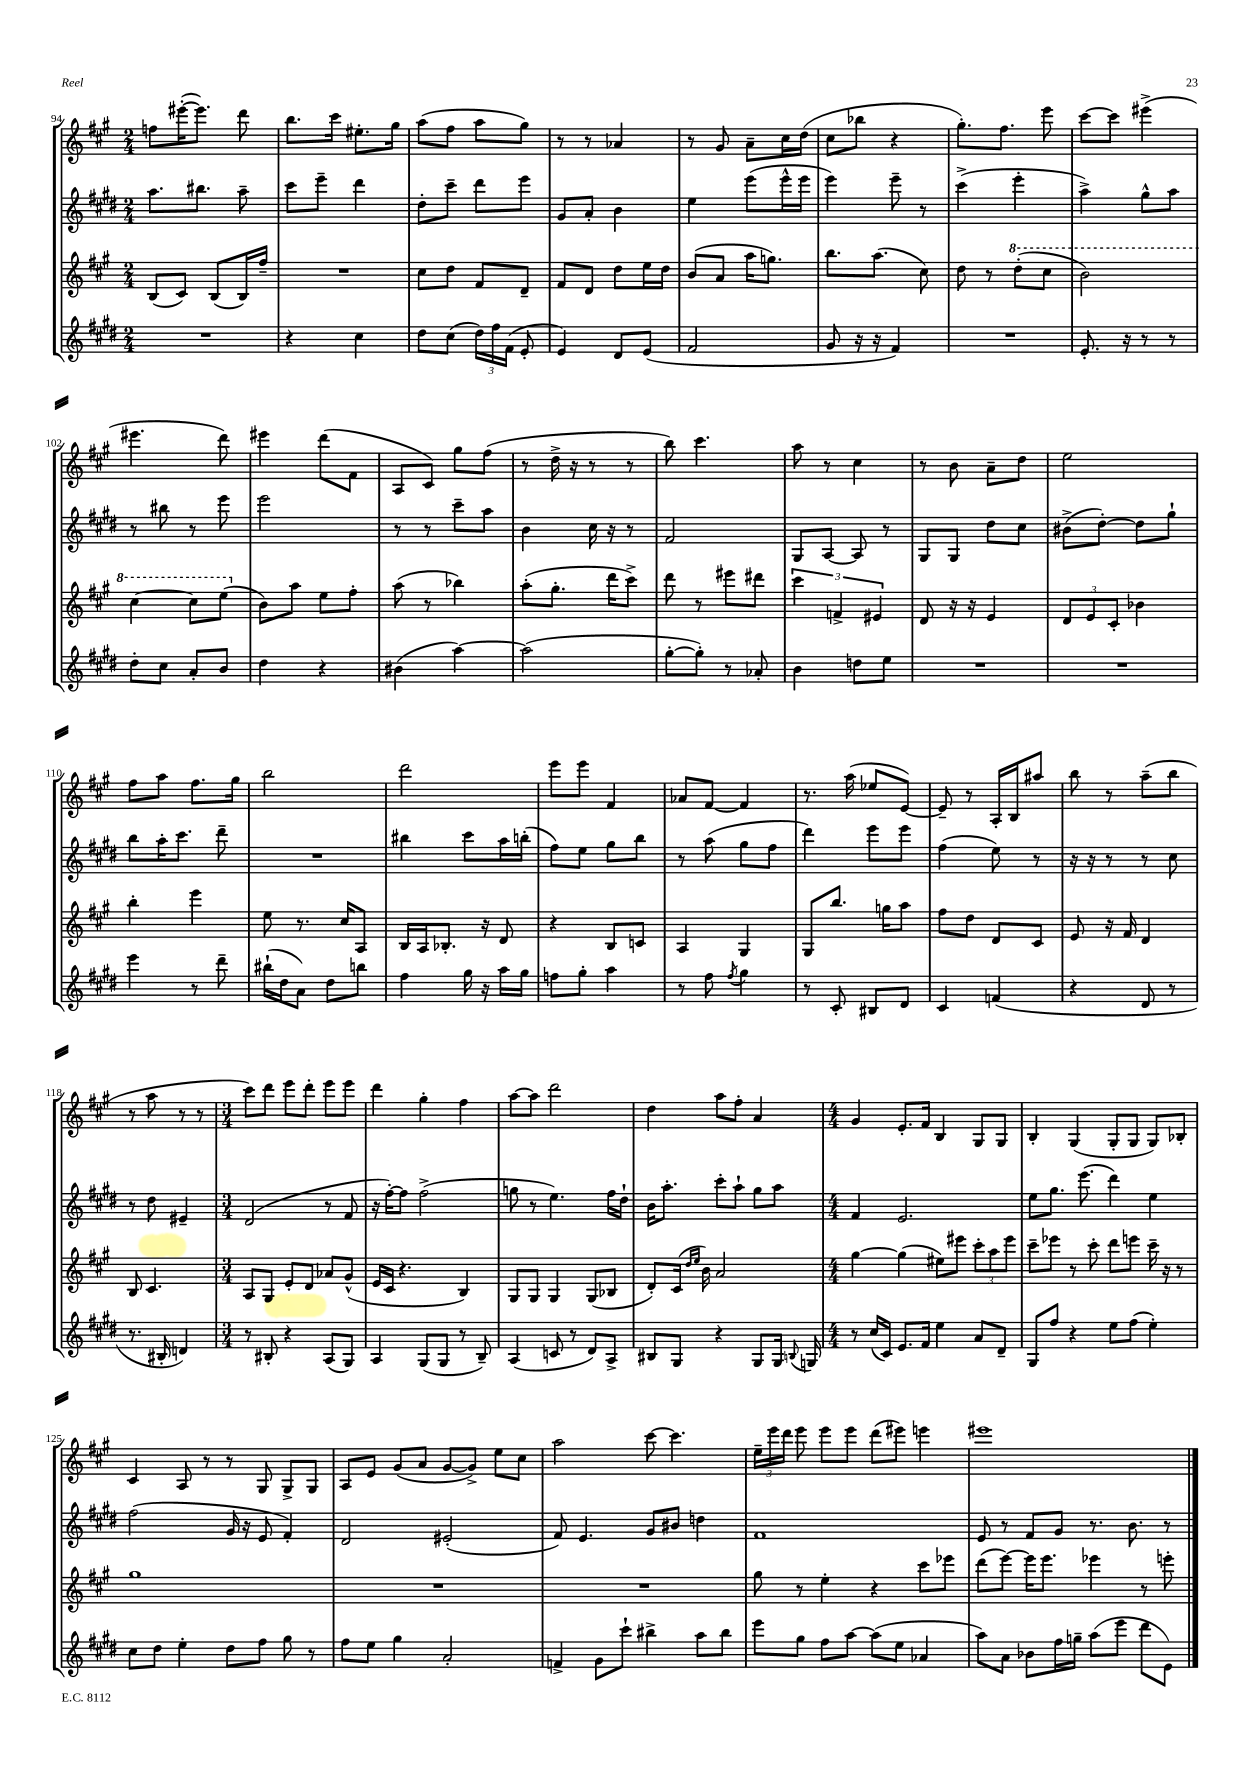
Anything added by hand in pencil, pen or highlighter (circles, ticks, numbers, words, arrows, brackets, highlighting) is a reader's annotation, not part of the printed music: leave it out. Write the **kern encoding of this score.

**kern	**kern	**kern	**kern
*staff4	*staff3	*staff2	*staff1
*clefG2	*clefG2	*clefG2	*clefG2
*k[f#c#g#d#]	*k[f#c#g#]	*k[f#c#g#d#]	*k[f#c#g#]
*M2/4	*M2/4	*M2/4	*M2/4
2r	(8B/L	8.aa\L	8ff\L
.	8c#/J)	.	([16eee#'\K
.	.	8.bb#\J	8.eee#\]J)
.	(8B/L	.	.
.	16B/L)	8aa~\	8ddd\
.	16ff#~/JJ	.	.
=	=	=	=
4r	2r	8ccc#\L	8.bb\L
.	.	8eee~\J	.
.	.	.	16ccc#\Jk
4cc#\	.	4ddd#\	8.ee#'\L
.	.	.	16gg#\Jk
=	=	=	=
8dd#\L	8cc#\L	8dd#'\L	(8aa\L
(8cc#\J	8dd\J	8ccc#~\J	8ff#\J
24dd#\LL)	8f#/L	8ddd#\L	8aa\L
24ff#\	.	.	.
(24f#\JJ	.	.	.
8e'/	8d~/J	8eee\J	8gg#\J)
=	=	=	=
4e/)	8f#/L	8g#/L	8r
.	8d/J	8a'/J	8r
8d#/L	8dd\L	4b\	4a-/
(8e/J	16ee\L	.	.
.	16dd\JJ	.	.
=	=	=	=
2f#/	(8b/L	4ee\	8r
.	8a/J	.	8g#/
.	16aa\LK	(8eee\L	8a~\L
.	8.gg\J)	.	.
.	.	16eee^^\L	16cc#\L
.	.	16eee\JJ	(16dd\JJ
=	=	=	=
8g#/	8.bb\L	4eee\)	8cc#\L
16r	.	.	8bb-\J
16r	(8.aa\J	.	.
4f#/)	.	8eee~\	4r
.	8cc#\)	8r	.
=	=	=	=
2r	8dd\	(4ccc#^\	8.gg#'\L)
.	8r	.	.
.	.	.	8.ff#\J
.	(8ddd'\L	4eee'\	.
.	8ccc#\J	.	8eee\
=	=	=	=
8.e'/	2bb\)	4aa^\)	[8ccc#\L
.	.	.	8ccc#\]J
16r	.	.	.
8r	.	8gg#^^\L	(4eee#^\
8r	.	8aa\J	.
=	=	=	=
8dd#'\L	[4ccc#\	8r	4.eee#\
8cc#\J	.	8bb#\	.
8a'/L	8ccc#\]L	8r	.
8b/J	(8eee\J	8eee\	8ddd\)
=	=	=	=
4dd#\	8b\L)	2eee\	4eee#\
.	8aa\J	.	.
4r	8ee\L	.	(8ddd\L
.	8ff#'\J	.	8f#\J
=	=	=	=
(4b#\	(8aa\	8r	8A/L
.	8r	8r	8c#/J)
[4aa\)	4bb-\)	8ccc#~\L	8gg#\L
.	.	8aa\J	(8ff#\J
=	=	=	=
(2aa\]	(8aa'\L	4b\	8r
.	8.gg#'\J	.	16dd^\
.	.	.	16r
.	.	16cc#\	8r
.	16ddd\LK	16r	.
.	8ccc#^\J)	8r	8r
=	=	=	=
[8gg#'\L	8ddd\	2f#/	8bb\)
8gg#'\]J)	8r	.	4.ccc#\
8r	8eee#\L	.	.
8a-'/	8ddd#\J	.	.
=	=	=	=
4b\	6ccc#\	8G#/L	8aa\
.	.	[8A/J	8r
.	6f^/	.	.
8dd\L	.	8A/]	4cc#\
.	6e#/	.	.
8ee\J	.	8r	.
=	=	=	=
2r	8d/	8G#/L	8r
.	16r	8G#/J	8b\
.	16r	.	.
.	4e/	8dd#\L	8a~\L
.	.	8cc#\J	8dd\J
=	=	=	=
2r	12d/L	(8b#^\L	2ee\
.	12e/	.	.
.	.	[8dd#'\J)	.
.	12c#'/J	.	.
.	4b-\	8dd#\]L	.
.	.	8gg#`\J	.
=	=	=	=
4eee\	4bb'\	8bb\L	8ff#\L
.	.	16aa'\K	8aa\J
.	.	8.ccc#\J	.
8r	4eee\	.	8.ff#\L
8ddd#~\	.	8ddd#~\	.
.	.	.	16gg#\Jk
=	=	=	=
(16bb#`\LL	8ee\	2r	2bb\
16dd#\J	.	.	.
8a\J)	8.r	.	.
8dd#\L	.	.	.
.	16cc#/LK	.	.
8bb\J	8A/J	.	.
=	=	=	=
4ff#\	16B/LL	4bb#\	2ddd\
.	16A/J	.	.
.	8.B-'/J	.	.
16gg#\	.	8ccc#\L	.
16r	16r	.	.
16aa\LL	8d/	16aa\L	.
16gg#\JJ	.	(16bb'\JJ	.
=	=	=	=
8ff\L	4r	8ff#\L)	8eee\L
8gg#'\J	.	8ee\J	8eee\J
4aa\	8B/L	8gg#\L	4f#/
.	8c/J	8bb\J	.
=	=	=	=
8r	4A/	8r	8a-/L
8ff#\	.	(8aa\	[8f#/J
8qff#/	.	.	.
4gg#\	4G#/	8gg#\L	4f#/]
.	.	8ff#\J	.
=	=	=	=
8r	8G#/L	4ddd#\)	8.r
8c#'/	8.bb/J	.	.
.	.	.	(16aa\
8B#/L	.	8eee\L	8ee-/L
.	16gg\LK	.	.
8d#/J	8aa\J	8eee\J	[8e/J)
=	=	=	=
4c#/	8ff#\L	(4ff#\	8e~/]
.	8dd\J	.	8r
(4f/	8d/L	8ee\)	16A'/LL
.	.	.	16B/J
.	8c#/J	8r	8aa#/J
=	=	=	=
4r	8e/	16r	8bb\
.	.	16r	.
.	16r	8r	8r
.	16f#/	.	.
8d#/	4d/	8r	(8aa~\L
8r	.	8cc#\	8bb\J
=	=	=	=
8.r	8B/	8r	8r
.	4.c#/	8dd#\	8aa\
16B#'/	.	.	.
4d/)	.	4e#~/	8r
.	.	.	8r
=	=	=	=
*M3/4	*M3/4	*M3/4	*M3/4
8r	8A/L	(2d#/	8ccc#\L)
8B#'/	8G#/J	.	8ddd\J
4r	8e'/L	.	8eee\L
.	8d/J	.	8ddd'\J
(8A/L	8a-/L	8r	8eee\L
8G#/J)	(8g#^^/J	8f#/	8eee\J
=	=	=	=
4A/	16e/LL	16r	4ddd\
.	16c#/JJ	[16ff#'\LK)	.
.	4.r	8ff#\]J	.
(8G#/L	.	(2ff#^\	4gg#'\
8G#/J	.	.	.
8r	4B/)	.	4ff#\
8B~/)	.	.	.
=	=	=	=
(4A/	8G#/L	8gg\	[8aa\L
.	8G#/J	8r	8aa\]J
8c/	4G#/	4.ee\)	2ddd\
8r	.	.	.
8d#/L)	(8G#/L	.	.
8A^/J	8B-/J	16ff#\LL	.
.	.	16dd#`\JJ	.
=	=	=	=
8B#/L	8d'/L)	16b\LK	4dd\
.	.	8.aa'\J	.
8G#/J	(16c#/Jk	.	.
.	16qqdd/LL	.	.
.	16qqee/JJ	.	.
.	16b\)	.	.
4r	2a/	8ccc#'\L	8aa\L
.	.	8aa`\J	8ff#'\J
8G#/L	.	8gg#\L	4a/
16G#/Jk	.	8aa\J	.
8qqB/	.	.	.
16G/	.	.	.
=	=	=	=
*M4/4	*M4/4	*M4/4	*M4/4
8r	[4gg#\	4f#/	4g#/
(16cc#/LL	.	.	.
16c#/JJ)	.	.	.
8.e/L	(4gg#\]	2.e/	8.e'/L
16f#/Jk	.	.	16f#/Jk
4ee\	8ee#\L)	.	4B/
.	8eee#\J	.	.
8a/L	12ccc#'\L	.	8G#/L
.	12aa\	.	.
8d#~/J	.	.	8G#/J
.	12eee#\J	.	.
=	=	=	=
8G#/L	8ccc#~\L	8ee\L	4B'/
8ff#/J	8eee-\J	8.gg#\J	.
4r	8r	.	(4G#/
.	.	(8.eee\	.
.	8ccc#'\	.	.
8ee\L	8ddd\L	4ddd#\)	8G#'/L
(8ff#\J	8eee\J	.	8G#/J
4ee'\)	16ccc#~\	4ee\	8G#/L)
.	16r	.	.
.	8r	.	8B-'/J
=	=	=	=
8cc#\L	1gg#	(2ff#\	4c#/
8dd#\J	.	.	.
4ee'\	.	.	8A/
.	.	.	8r
8dd#\L	.	16g#/	8r
.	.	16r	.
8ff#\J	.	8e/	8G#/
8gg#\	.	4f#'/)	8G#^/L
8r	.	.	8G#/J
=	=	=	=
8ff#\L	1r	2d#/	8A/L
8ee\J	.	.	8e/J
4gg#\	.	.	(8g#/L
.	.	.	8a/J
2a'/	.	(2e#'/	[8g#/L
.	.	.	8g#^/]J)
.	.	.	8ee\L
.	.	.	8cc#\J
=	=	=	=
4f^/	1r	8f#/)	2aa\
.	.	4.e/	.
8g#\L	.	.	.
8ccc#`\J	.	.	.
4bb#^\	.	8g#/L	[8ccc#\
.	.	8b#/J	4.ccc#\]
8aa\L	.	4dd\	.
8bb#\J	.	.	.
=	=	=	=
8eee\L	8gg#\	1f#	24ee~\LL
.	.	.	24eee\
.	.	.	24ddd\JJ
8gg#\J	8r	.	8eee\
8ff#\L	4ee'\	.	8eee\L
[8aa\J	.	.	8eee\J
(8aa\]L	4r	.	(8ddd\L
8ee\J	.	.	8eee#\J)
4a-/	8ccc#\L	.	4eee\
.	8eee-\J	.	.
=	=	=	=
8aa\L)	(8ddd\L	8e/	1eee#
8a\J	[8eee\J)	8r	.
8b-\L	16eee\]LK	8f#/L	.
.	8.eee\J	.	.
16ff#\L	.	8g#/J	.
16gg~\JJ	.	.	.
(8aa\L	4eee-\	8.r	.
8eee\J	.	.	.
.	.	8.b\	.
8ddd#\L	8r	.	.
8e\J)	8eee'\	8r	.
==	==	==	==
*-	*-	*-	*-
